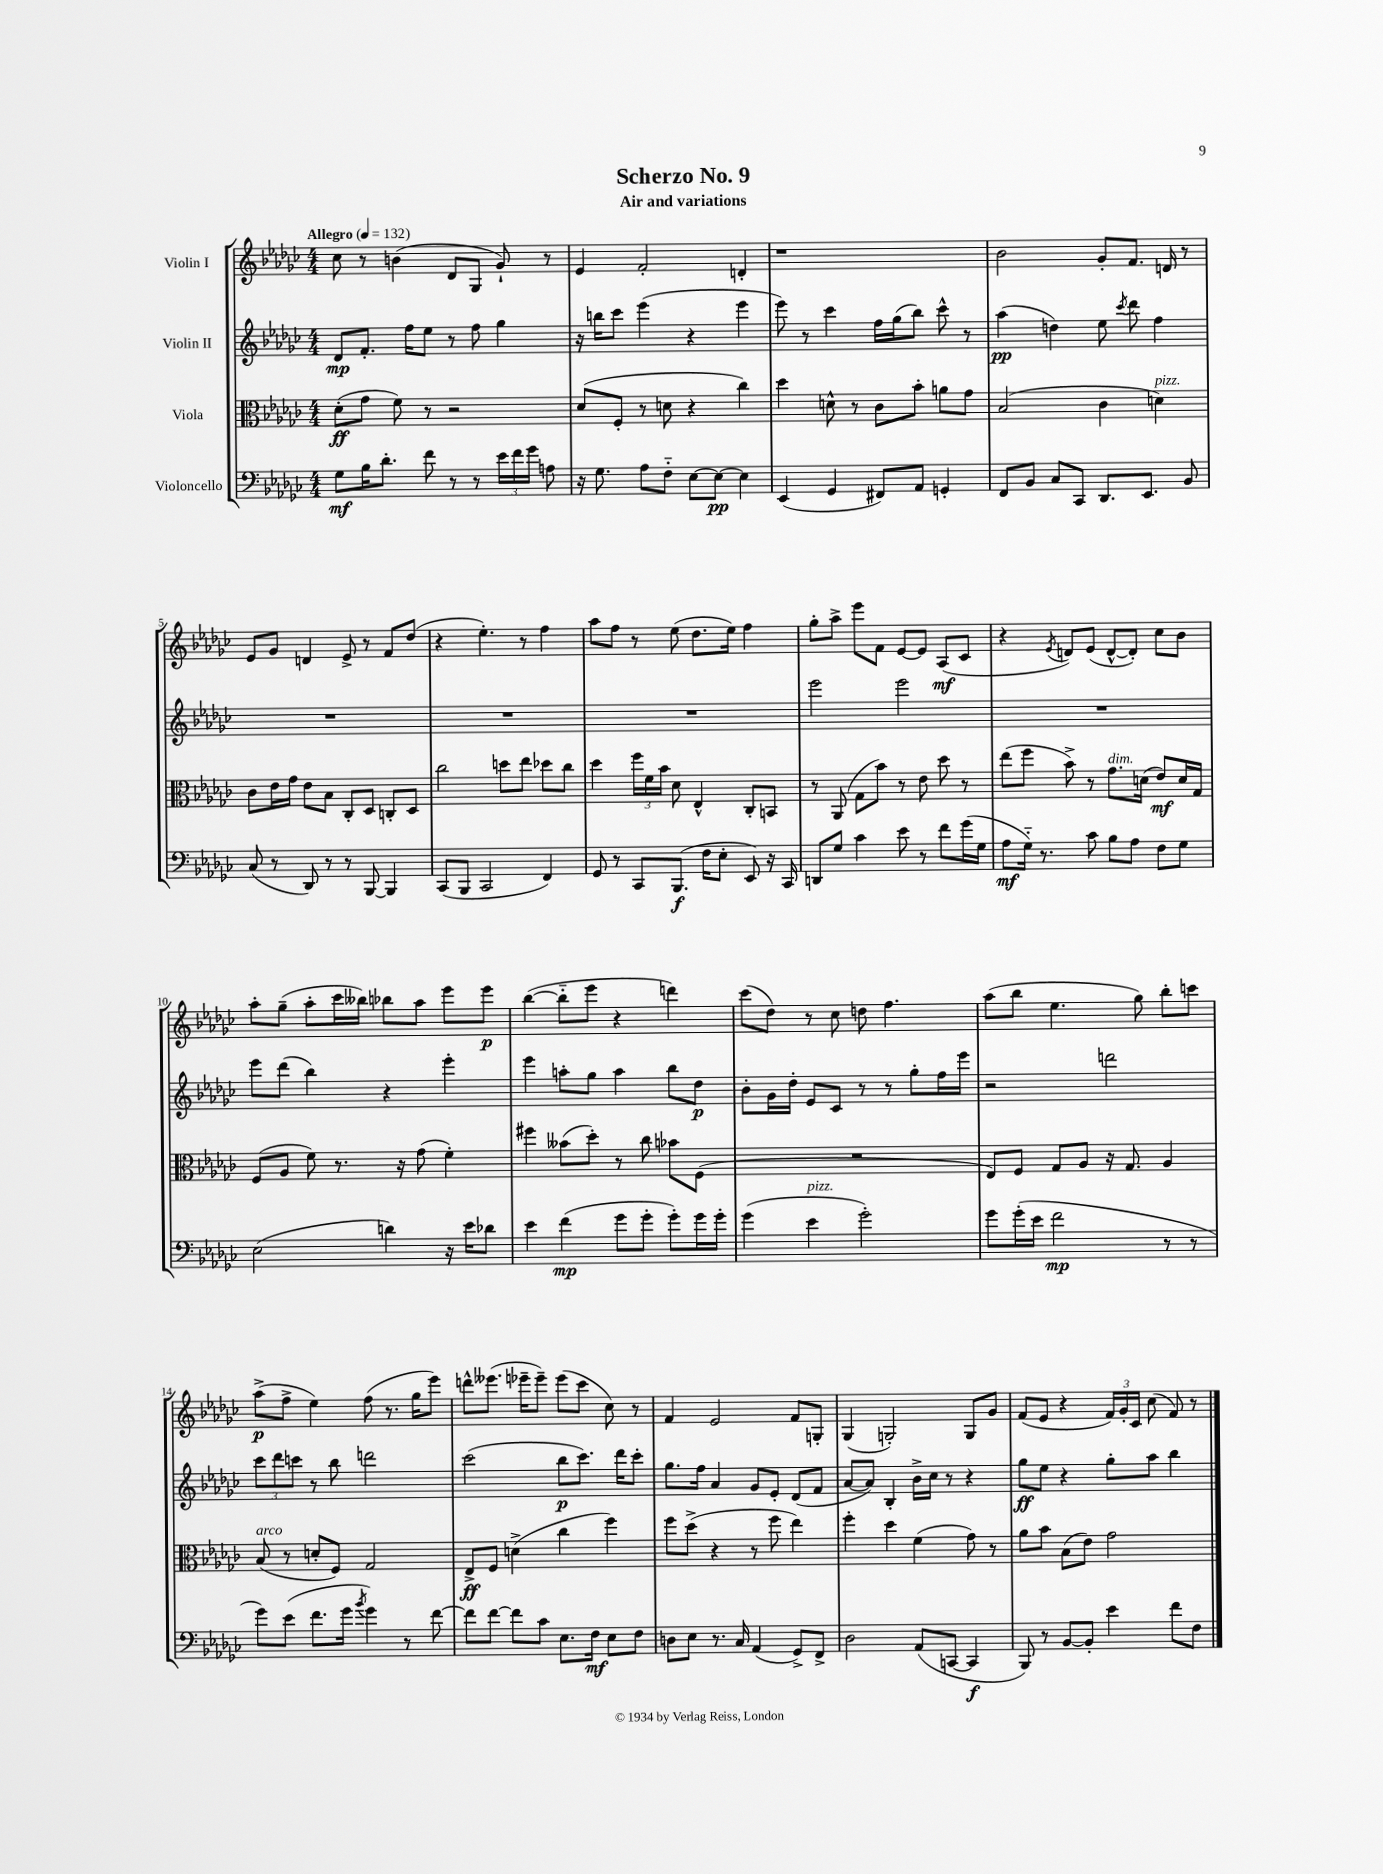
\header { title = "Scherzo No. 9" subtitle = "Air and variations" }
<<
\new StaffGroup <<
\new Staff = "s0" \with { instrumentName = "Violin I" } {
    \clef treble \key ges \major \numericTimeSignature \time 4/4 \tempo "Allegro" 4 = 132
    \autoBeamOff ces''8 r8 b'4( des'8[ ges8] ges'8-!) r8 |
    ees'4 f'2-. d'4-. |
    r1 |
    bes'2 ges'8[-. f'8.] d'16 r8 |
    ees'8[ ges'8] d'4 ees'8-> r8 f'8[ des''8]( |
    r4 ees''4.-.) r8 f''4 |
    aes''8[ f''8] r8 ees''8( des''8.[ ees''16]) f''4 |
    ges''8[-. aes''8]-> ees'''8[ f'8] ees'8[~ ees'8] aes8[\mf( ces'8] |
    r4 \acciaccatura { ees'8 } d'8[) ees'8]( d'8[~-^ d'8]-.) ces''8[ bes'8] |
    aes''8[-. ges''8]--( aes''8[-. ces'''16 beses''16]) bes''8[ aes''8] ees'''8[ ees'''8]\p |
    bes''4~( bes''8[-_ ees'''8] r4 d'''4) |
    ces'''8[( des''8]) r8 ces''8 d''8 f''4. |
    aes''8[( bes''8] ees''4. ges''8) bes''8[-. c'''8] |
    aes''8[->\p( f''8]-> ees''4) f''8( r8. ges''16[ ees'''8]) |
    d'''8[-^ eeses'''8.]( ees'''16[-- ees'''8]--) ees'''8[( ces'''8] ces''8) r8 |
    f'4 ees'2 f'8[ g8]-. |
    ges4( g2-.) g8[ ges'8] |
    f'8[( ees'8] r4 \tuplet 3/2 { f'16[) ges'16-. ces'16] } ces''8( f'8) r8 \bar "|." |
}
\new Staff = "s1" \with { instrumentName = "Violin II" } {
    \clef treble \key ges \major \numericTimeSignature \time 4/4
    \autoBeamOff des'8[\mp f'8.]-. f''16[ ees''8] r8 f''8 ges''4 |
    r16 b''16[ ces'''8] ees'''4( r4 ees'''4 |
    ees'''8) r8 ces'''4 f''16[ ges''16( bes''8]) ces'''8-^ r8 |
    aes''4\pp( d''4) ees''8 \acciaccatura { ces'''8 } des'''8 f''4 |
    R1 |
    R1 |
    R1 |
    ees'''2 ees'''2 |
    R1 |
    ees'''8[ des'''8]( bes''4) r4 ees'''4-. |
    ees'''4 a''8[-. ges''8] a''4 bes''8[ des''8]\p |
    bes'8[-. ges'16 des''16]-. ees'8[ ces'8] r8 r8 ges''8[-. f''16 ees'''16] |
    r2 d'''2 |
    \tuplet 3/2 { ces'''8[ des'''8 c'''8] } r8 bes''8 d'''2 |
    ces'''2( bes''8[\p ces'''8.]) des'''16[ ces'''8]-. |
    ges''8.[ f''16] aes'4 ges'8[ ees'8]-. des'8[( f'8] |
    aes'8[~ aes'8]) bes4-. bes'16[-> ces''16] r8 r4 |
    ges''8[\ff ees''8] r4 ges''8[-. aes''8] bes''4 \bar "|." |
}
\new Staff = "s2" \with { instrumentName = "Viola" } {
    \clef alto \key ges \major \numericTimeSignature \time 4/4
    \autoBeamOff des'8[-.\ff( ges'8] f'8) r8 r2 |
    des'8[( f8]-. r8 d'8 r4 ces''4) |
    des''4 d'8-^ r8 ces'8[ bes'8]-. a'8[ ges'8] |
    bes2( ces'4 d'4^\markup { \italic "pizz." }) |
    ces'8[ ees'16 ges'16] ees'8[ bes8] ces8[-. des8] c8[-. des8] |
    ces''2 d''8[ ees''8] des''8[ ces''8] |
    des''4 \tuplet 3/2 { f''16[ f'16 bes'16] } des'8 ees4-^ ces8[-. b,8] |
    r8 aes,8( ges8[ bes'8]) r8 ees'8 des''8 r8 |
    ees''8[( f''8] bes'8->) r8 ges'8.[^\markup { \italic "dim." } d'16]( ees'8[\mf) d'16 ges16] |
    f8[( aes8] f'8) r8. r16 ges'8( f'4-.) |
    fis''4 beses'8[( des''8]-.) r8 ces''8 bes'8[ f8]( |
    R1 |
    ees8[) f8] ges8[ aes8] r16 ges8. aes4 |
    bes8^\markup { \italic "arco" }( r8 d'8[-. f8]) ges2 |
    ees8[->\ff f8] d'4->( ces''4 f''4) |
    f''8[ des''8]->( r4 r8 f''8 ees''4) |
    f''4-. des''4 f'4( ges'8) r8 |
    aes'8[ bes'8] bes8[( ees'8]) ges'2 \bar "|." |
}
\new Staff = "s3" \with { instrumentName = "Violoncello" } {
    \clef bass \key ges \major \numericTimeSignature \time 4/4
    \autoBeamOff ges8[\mf bes16 des'8.]-. f'8 r8 r8 \tuplet 3/2 { ees'16[ f'16 ges'16] } a8 |
    r16 ges8. aes8[ f8]-_ ees8[~ ees8]~\pp ees4 |
    ees,4( ges,4 fis,8[) aes,8] g,4-. |
    f,8[ bes,8] ces8[ ces,8] des,8.[ ees,8.] bes,8 |
    ces8( r8 des,8) r8 r8 bes,,8~ bes,,4 |
    ces,8[( bes,,8] ces,2 f,4) |
    ges,8 r8 ces,8[ bes,,8.]\f( f16[ ees8]-. ees,8) r16 ces,16 |
    d,8[ ges8] ces'4 ees'8 r8 f'8[ ges'16( ges16] |
    aes8[\mf ges16]-_) r8. ces'8 bes8[ aes8] f8[ ges8] |
    ees2( d'4) r16 ees'16[ des'8] |
    ees'4 f'4\mp( ges'8[ ges'8]-. ges'8[-.) ges'16 ges'16]-. |
    ges'4( ees'4^\markup { \italic "pizz." } ges'2-.) |
    ges'8[ ges'16-.( ees'16] f'2\mp r8 r8 |
    ges'8[) ees'8]( f'8.[ ges'16] \acciaccatura { bes'8 } ges'4) r8 f'8~ |
    f'8[ f'8]~ f'8[ ces'8] ees8.[ f16]\mf ees8[ f8] |
    d8[ ees8] r8. ces16 aes,4( ges,8[->) f,8]-> |
    des2 aes,8[( c,8]~ c,4\f |
    bes,,8) r8 bes,8[~ bes,8]-. ees'4 f'8[ f8] \bar "|." |
}
>>
>>
